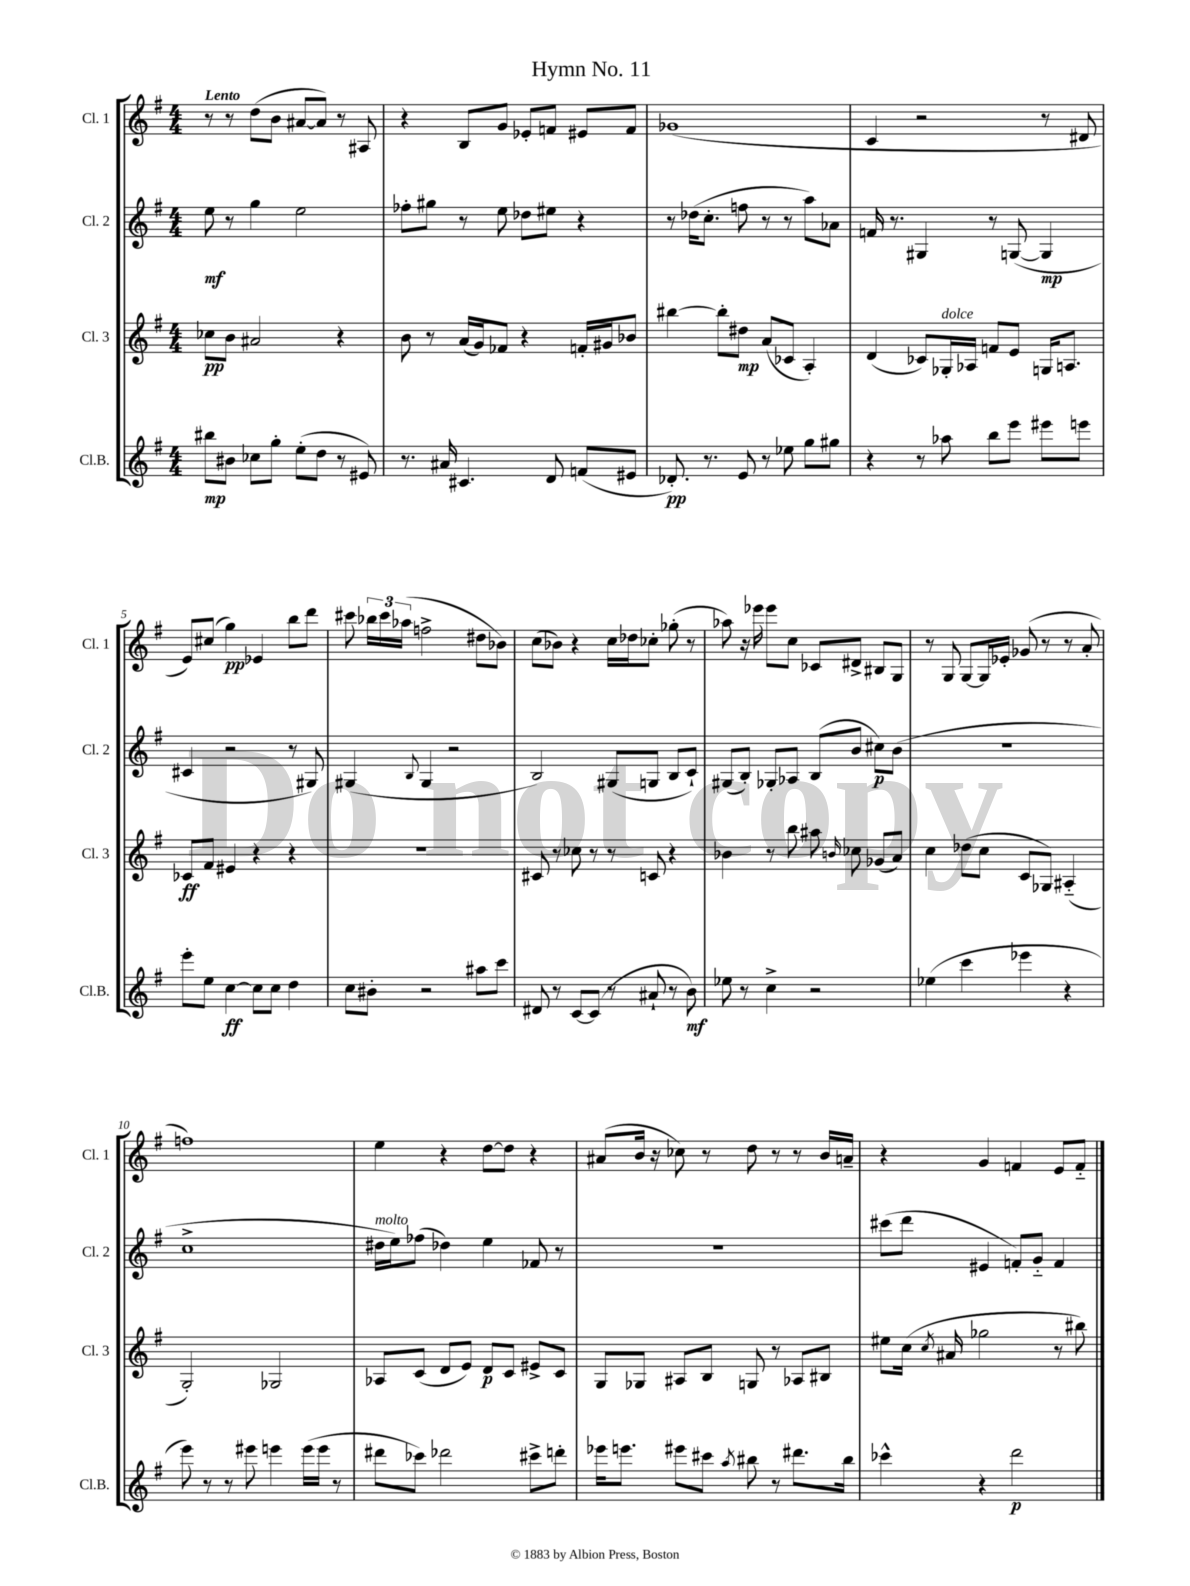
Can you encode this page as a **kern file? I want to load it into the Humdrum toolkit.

**kern	**dynam	**kern	**dynam	**kern	**dynam	**kern	**dynam
*part4	*part4	*part3	*part3	*part2	*part2	*part1	*part1
*staff4	*staff4	*staff3	*staff3	*staff2	*staff2	*staff1	*staff1
*I"Cl.B.	*	*I"Cl. 3	*	*I"Cl. 2	*	*I"Cl. 1	*
*I'Cl.B.	*	*I'Cl. 3	*	*I'Cl. 2	*	*I'Cl. 1	*
*clefG2	*	*clefG2	*	*clefG2	*	*clefG2	*
*k[f#]	*	*k[f#]	*	*k[f#]	*	*k[f#]	*
*M4/4	*	*M4/4	*	*M4/4	*	*M4/4	*
=1	=1	=1	=1	=1	=1	=1	=1
!	!	!	!	!	!	!LO:TX:a:B:t=Lento	!
8bb#X\L	mp	8cc-X\L	pp	8ee\	mf	8r	.
8b#X\J	.	8b\J	.	8r	.	8r	.
8cc-X\L	.	2a#X/	.	4gg\	.	(8dd\L	.
8gg'\J	.	.	.	.	.	8b\J	.
(8ee'\L	.	.	.	2ee\	.	[8a#X/L	.
8dd\J	.	.	.	.	.	8a#/J])	.
8r	.	4r	.	.	.	8r	.
8e#X/)	.	.	.	.	.	8A#X/	.
=2	=2	=2	=2	=2	=2	=2	=2
8.r	.	8b\	.	8ff-X'\L	.	4r	.
.	.	8r	.	8gg#X\J	.	.	.
16a#X/	.	.	.	.	.	.	.
4.c#X/	.	(16a/LL	.	8r	.	8B/L	.
.	.	16g/J)	.	.	.	.	.
.	.	8f-X/J	.	8ee\	.	8g/J	.
.	.	4r	.	8dd-X\L	.	8e-X'/L	.
8d/	.	.	.	8ee#X\J	.	8fn/J	.
(8fn/L	.	16fn'/LL	.	4r	.	8e#X/L	.
.	.	16g#X/J	.	.	.	.	.
8e#X/J	.	8b-X/J	.	.	.	8f/J	.
=3	=3	=3	=3	=3	=3	=3	=3
8.d-X'/)	pp	[4bb#X\	.	8r	.	(1g-X	.
.	.	.	.	(16dd-X\KL	.	.	.
8.r	.	.	.	8.cc'\J	.	.	.
.	.	8bb#'\L]	.	.	.	.	.
8e/	.	8dd#X\J	mp	8ffn\	.	.	.
8r	.	(8a/L	.	8r	.	.	.
8ee-X\	.	8c-X/J	.	8r	.	.	.
8gg\L	.	4A'/)	.	8aa\L)	.	.	.
8gg#X\J	.	.	.	8a-X\J	.	.	.
=4	=4	=4	=4	=4	=4	=4	=4
4r	.	(4d/	.	16fn/	.	4c/	.
.	.	.	.	8.r	.	.	.
8r	.	8c-X/L)	.	4G#X/	.	2r	.
!	!	!LO:TX:a:i:t=dolce	!	!	!	!	!
8aa-X\	.	16G-X'/L	.	.	.	.	.
.	.	16A-X/JJ	.	.	.	.	.
8bb\L	.	8fn/L	.	8r	.	.	.
8eee\J	.	8e/J	.	([8Gn/	.	.	.
8eee#X\L	.	16Gn/KL	.	4G/]	mp	8r	.
.	.	8.An/J	.	.	.	.	.
8eeen\J	.	.	.	.	.	8d#X/	.
!!LO:LB:g=z
=5	=5	=5	=5	=5	=5	=5	=5
8eee'\L	.	8c-X/L	ff	4c#X/	.	8e/L)	.
8ee\J	.	8f#/J	.	.	.	(8cc#X/J	.
[4cc\	ff	4e#X/	.	2r	.	4gg\)	pp
8cc\L]	.	4r	.	.	.	4e-X/	.
8cc\J	.	.	.	.	.	.	.
4dd\	.	4r	.	8r	.	8bb\L	.
.	.	.	.	8G#X/)	.	8ddd\J	.
=6	=6	=6	=6	=6	=6	=6	=6
8cc\L	.	1r	.	(4G#X/	.	8ccc#X\	.
8b#X'\J	.	.	.	.	.	24bb-X\LL	.
.	.	.	.	.	.	24ccc#\	.
.	.	.	.	.	.	(24aa-X\JJ	.
.	.	.	.	8qqB/	.	.	.
2r	.	.	.	4G#/	.	2ffn^\	.
.	.	.	.	2r	.	.	.
8aa#X\L	.	.	.	.	.	8dd#X\L	.
8ccc\J	.	.	.	.	.	8b-X\J)	.
=7	=7	=7	=7	=7	=7	=7	=7
8d#X/	.	8c#X/	.	2B/)	.	(8cc\L	.
8r	.	8r	.	.	.	8b-X\J)	.
[8c/L	.	8cc-X\	.	.	.	4r	.
(8c/J]	.	8r	.	.	.	.	.
8r	.	8r	.	(8G#X/L	.	16cc\LL	.
.	.	.	.	.	.	16dd-X\J	.
8a#X`/	.	8cn/	.	8Gn/J	.	8cc-X'\J	.
8r	.	4r	.	8B/L	.	(8gg-X'\	.
8b\)	mf	.	.	8c`/J)	.	8r	.
=8	=8	=8	=8	=8	=8	=8	=8
8ee-X\	.	4b-X\	.	(8G#X/L	.	8aa-X\)	.
8r	.	.	.	8B'/J)	.	16r	.
.	.	.	.	.	.	16eee-X\	.
4cc^\	.	8r	.	8G-X'/L	.	8eee-\L	.
.	.	8bb\	.	8A-X/J	.	8cc\J	.
2r	.	8aa#X\	.	(8B/L	.	8c-X/L	.
.	.	16qqbn/	.	.	.	.	.
.	.	8cc-X\	.	8b/J	.	8d#X^/J	.
.	.	(8g-X/L	.	8cc#X\L)	p	8B#X/L	.
.	.	8a/J)	.	(8b\J	.	8G/J	.
=9	=9	=9	=9	=9	=9	=9	=9
(4ee-X\	.	4cc\	.	1r	.	8r	.
.	.	.	.	.	.	8G/	.
4ccc\	.	(8dd-X\L	.	.	.	[8G/L	.
.	.	8cc\J	.	.	.	16G/L]	.
.	.	.	.	.	.	16e-X'/JJ	.
4eee-X\	.	8c/L	.	.	.	(8g-X/	.
.	.	8G-X/J)	.	.	.	8r	.
4r	.	(4A#X/	.	.	.	8r	.
.	.	.	.	.	.	8a'/	.
!!LO:LB:g=z
=10	=10	=10	=10	=10	=10	=10	=10
8eee\)	.	2G'/)	.	1cc^	.	1ffn)	.
8r	.	.	.	.	.	.	.
8r	.	.	.	.	.	.	.
8eee#X\	.	.	.	.	.	.	.
4eeen\	.	2G-X/	.	.	.	.	.
(16eee\LL	.	.	.	.	.	.	.
16eee\JJ	.	.	.	.	.	.	.
8r	.	.	.	.	.	.	.
=11	=11	=11	=11	=11	=11	=11	=11
!	!	!	!	!LO:TX:a:i:t=molto	!	!	!
8ddd#X\L	.	8A-X/L	.	16dd#X\LL	.	4ee\	.
.	.	.	.	16ee\J)	.	.	.
8ccc-X\J)	.	(8c/J	.	(8ff-X\J	.	.	.
2ddd-X\	.	8d/L	.	4dd-X\)	.	4r	.
.	.	8e/J)	.	.	.	.	.
.	.	8d/L	p	4ee\	.	[8dd\L	.
.	.	8c/J	.	.	.	8dd\J]	.
8ccc#X^\L	.	8e#X^/L	.	8f-X/	.	4r	.
8dddn'\J	.	8c/J	.	8r	.	.	.
=12	=12	=12	=12	=12	=12	=12	=12
16eee-X\KL	.	8G/L	.	1r	.	(8a#X/L	.
8.eeen\J	.	.	.	.	.	.	.
.	.	8G-X/J	.	.	.	16b/Jk	.
.	.	.	.	.	.	16r	.
8eee#X\L	.	8A#X/L	.	.	.	8cc-X\)	.
8ccc#X\J	.	8B/J	.	.	.	8r	.
8qaa/	.	.	.	.	.	.	.
8bb#X\	.	8Gn/	.	.	.	8dd\	.
8r	.	8r	.	.	.	8r	.
8.ddd#X\L	.	8A-X/L	.	.	.	8r	.
.	.	8B#X/J	.	.	.	16b/LL	.
16bb#\Jk	.	.	.	.	.	16an~/JJ	.
=13	=13	=13	=13	=13	=13	=13	=13
4ccc-X^^\	.	8ee#X\L	.	(8ccc#X\L	.	4r	.
.	.	(16cc\Jk	.	8ddd\J	.	.	.
.	.	8qcc/	.	.	.	.	.
.	.	16a#X/	.	.	.	.	.
4r	.	2gg-X\	.	4e#X/	.	4g/	.
2ddd\	p	.	.	8fn'/L)	.	4fn/	.
.	.	.	.	8g/J	.	.	.
.	.	8r	.	4f/	.	8e/L	.
.	.	8bb#X\)	.	.	.	8f/J	.
==	==	==	==	==	==	==	==
*-	*-	*-	*-	*-	*-	*-	*-
